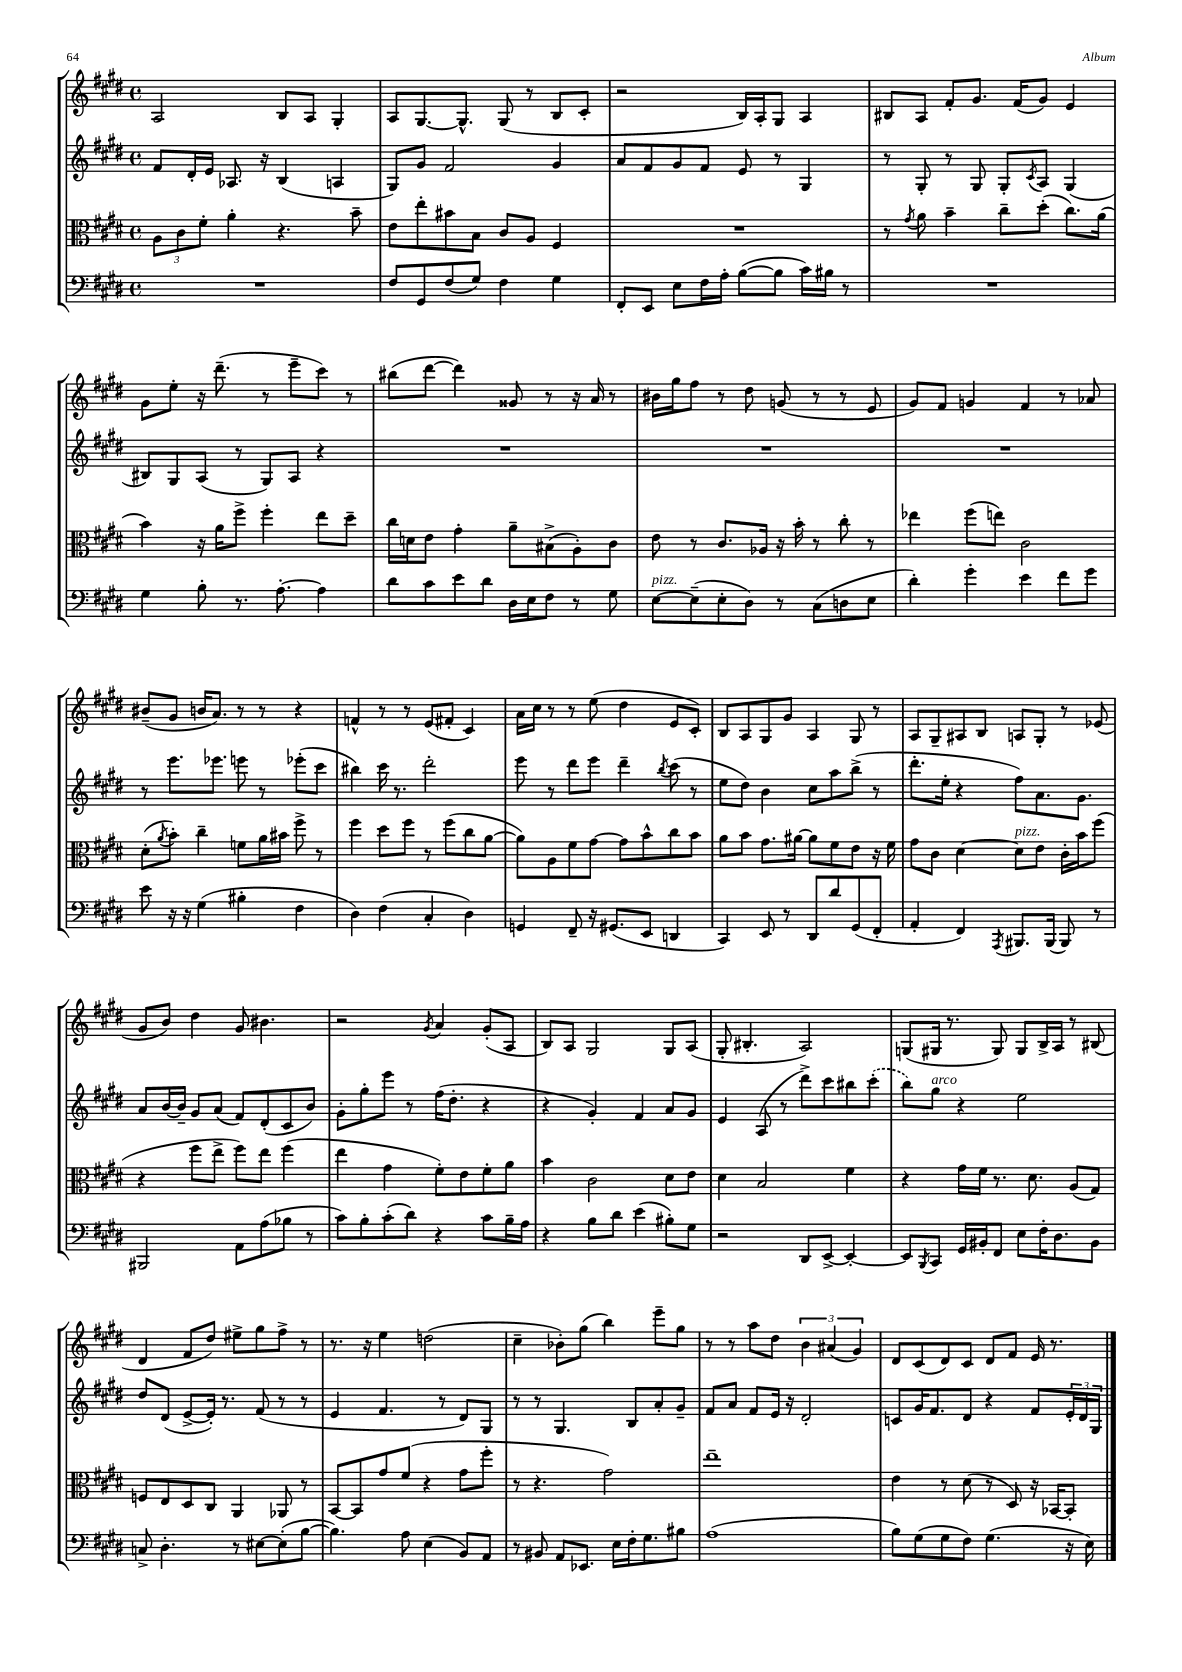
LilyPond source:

<<
\new StaffGroup <<
\new Staff = "s0" {
    \clef treble \key e \major \defaultTimeSignature \time 4/4
    a2 b8 a8 gis4-. |
    a8 gis8.~ gis8.-^ gis8( r8 b8 cis'8-. |
    r2 b16) a16-. gis8 a4 |
    bis8 a8 fis'8-. gis'8. fis'16( gis'8) e'4 |
    gis'8 e''8-. r16 dis'''8.--( r8 e'''8-- cis'''8) r8 |
    bis''8( dis'''8~ dis'''4) gisis'8 r8 r16 a'16 r8 |
    bis'16 gis''16 fis''8 r8 dis''8 g'8( r8 r8 e'8 |
    gis'8) fis'8 g'4 fis'4 r8 aes'8 |
    bis'8--( gis'8 b'16 a'8.) r8 r8 r4 |
    f'4-^ r8 r8 e'8( fis'8-. cis'4) |
    a'16 cis''16 r8 r8 e''8( dis''4 e'8 cis'8-.) |
    b8 a8 gis8 gis'8 a4 gis8 r8 |
    a8 gis8-- ais8 b8 a8 gis8-. r8 ees'8( |
    gis'8 b'8) dis''4 gis'8 bis'4. |
    r2 \acciaccatura { gis'8 } a'4 gis'8-.( a8 |
    b8) a8 gis2 gis8 a8( |
    gis8-. bis4.-. a2) |
    g8( gis16 r8. gis8) gis8 b16-> a16 r8 bis8( |
    dis'4 fis'8 dis''8) eis''8-> gis''8 fis''8-> r8 |
    r8. r16 e''4 d''2( |
    cis''4-- bes'8-.) gis''8( b''4) e'''8-- gis''8 |
    r8 r8 a''8 dis''8 \tuplet 3/2 { b'4 ais'4( gis'4) } |
    dis'8 cis'8( dis'8) cis'8 dis'8 fis'8 e'16 r8. \bar "|." |
}
\new Staff = "s1" {
    \clef treble \key e \major \defaultTimeSignature \time 4/4
    fis'8 dis'16-. e'16 aes8. r16 b4( a4 |
    gis8) gis'8 fis'2 gis'4 |
    a'8 fis'8 gis'8 fis'8 e'8 r8 gis4 |
    r8 gis8-. r8 gis8 gis8-. \acciaccatura { cis'8 } a8 gis4( |
    bis8) gis8 a8( r8 gis8) a8 r4 |
    R1 |
    R1 |
    R1 |
    r8 e'''8. ees'''8. e'''8 r8 ees'''8-.( cis'''8 |
    bis''4) cis'''16 r8. dis'''2-. |
    e'''8 r8 dis'''8 e'''8 dis'''4-- \acciaccatura { b''8 } cis'''8( r8 |
    e''8 dis''8) b'4 cis''8 a''8 b''8->( r8 |
    dis'''8.-. e''16-. r4 fis''8) a'8. gis'8. |
    a'8 b'16~ b'16-- gis'8 a'8( fis'8) dis'8-.( cis'8 b'8) |
    gis'8-. gis''8-. e'''8 r8 fis''16( dis''8.-. r4 |
    r4 gis'4-.) fis'4 a'8 gis'8 |
    e'4 a8( r8 dis'''8->) cis'''8 bis''8 \once \slurDashed cis'''8-.( |
    b''8) gis''8^\markup { \italic "arco" } r4 e''2 |
    dis''8 dis'8( e'8~-> e'16-.) r8. fis'8( r8 r8 |
    e'4 fis'4. r8 dis'8) gis8 |
    r8 r8 gis4. b8 a'8-. gis'8-- |
    fis'8 a'8 fis'8 e'16 r16 dis'2-. |
    c'8 gis'16 fis'8. dis'8 r4 fis'8 \tuplet 3/2 { e'16-. dis'16 gis16 } \bar "|." |
}
\new Staff = "s2" {
    \clef alto \key e \major \defaultTimeSignature \time 4/4
    \tuplet 3/2 { a8 cis'8 fis'8-. } a'4-. r4. b'8-- |
    e'8 e''8-. bis'8 b8 cis'8 a8 fis4 |
    R1 |
    r8 \acciaccatura { gis'8 } a'8 b'4-- cis''8-- dis''8-.( cis''8.) a'16( |
    b'4) r16 a'16 fis''8-> fis''4-. e''8 dis''8-- |
    cis''16 d'16 e'8 gis'4-. a'8-- bis8->( a8-.) cis'8 |
    e'8 r8 cis'8. aes16 r16 b'16-. r8 cis''8-. r8 |
    ees''4 fis''8( e''8) cis'2 |
    dis'8-.( \acciaccatura { a'8 } b'8-.) cis''4-- f'8 a'16 bis'16 fis''8-> r8 |
    fis''4 dis''8 fis''8 r8 fis''8( cis''8 a'8~ |
    a'8) a8 fis'8 gis'8~ gis'8 b'8-^ cis''8 b'8 |
    a'8 b'8 gis'8. ais'16~ ais'8 fis'8 e'8 r16 fis'16 |
    gis'8 cis'8 dis'4~ dis'8^\markup { \italic "pizz." } e'8 cis'16-. b'16 fis''8( |
    r4 fis''8 e''8-> fis''8) e''8 fis''4( |
    e''4 gis'4 fis'8-.) e'8 fis'8-. a'8 |
    b'4 cis'2 dis'8 e'8 |
    dis'4 b2 fis'4 |
    r4 gis'16 fis'16 r8. dis'8. a8( gis8) |
    f8 e8 dis8 cis8 a,4 aes,8 r8 |
    b,8~ b,8 gis'8 fis'8( r4 gis'8 fis''8-. |
    r8 r4. gis'2) |
    e''1-- |
    e'4 r8 dis'8( r8 dis8) r16 bes,16~ bes,8-. \bar "|." |
}
\new Staff = "s3" {
    \clef bass \key e \major \defaultTimeSignature \time 4/4
    R1 |
    fis8 gis,8 fis8( gis8) fis4 gis4 |
    fis,8-. e,8 e8 fis16 a16-. b8~( b8 cis'16) bis16 r8 |
    R1 |
    gis4 b8-. r8. a8.~-. a4 |
    dis'8 cis'8 e'8 dis'8 dis16 e16 fis8 r8 gis8 |
    e8~^\markup { \italic "pizz." } e8--( e8-. dis8) r8 cis8( d8 e8 |
    dis'4-.) gis'4-. e'4 fis'8 gis'8 |
    e'8 r16 r16 gis4( bis4-. fis4 |
    dis4) fis4( cis4-. dis4) |
    g,4 fis,8-- r16 gis,8.( e,8 d,4 |
    cis,4) e,8 r8 dis,8 dis'8 gis,8( fis,8-. |
    a,4-. fis,4) \acciaccatura { a,,8 } bis,,8. bis,,16( bis,,8) r8 |
    bis,,2 a,8 a8( bes8 r8 |
    cis'8) b8-. cis'8-.( dis'8) r4 cis'8 b16-- a16 |
    r4 b8 dis'8 e'4( bis8-.) gis8 |
    r2 dis,8 e,8~-> e,4~-. |
    e,8 \acciaccatura { b,,8 } cis,8 gis,16 bis,16-. fis,8 e8 fis16-. dis8. bis,8 |
    c8-> dis4.-. r8 eis8~ eis8-.( b8~ |
    b4.) a8 e4( b,8) a,8 |
    r8 bis,8 a,8 ees,8. e16 fis16-. gis8. bis8 |
    a1( |
    b8) gis8( gis8 fis8) gis4.( r16 e16) \bar "|." |
}
>>
>>
\layout { \context { \Score \remove "Bar_number_engraver" } }
